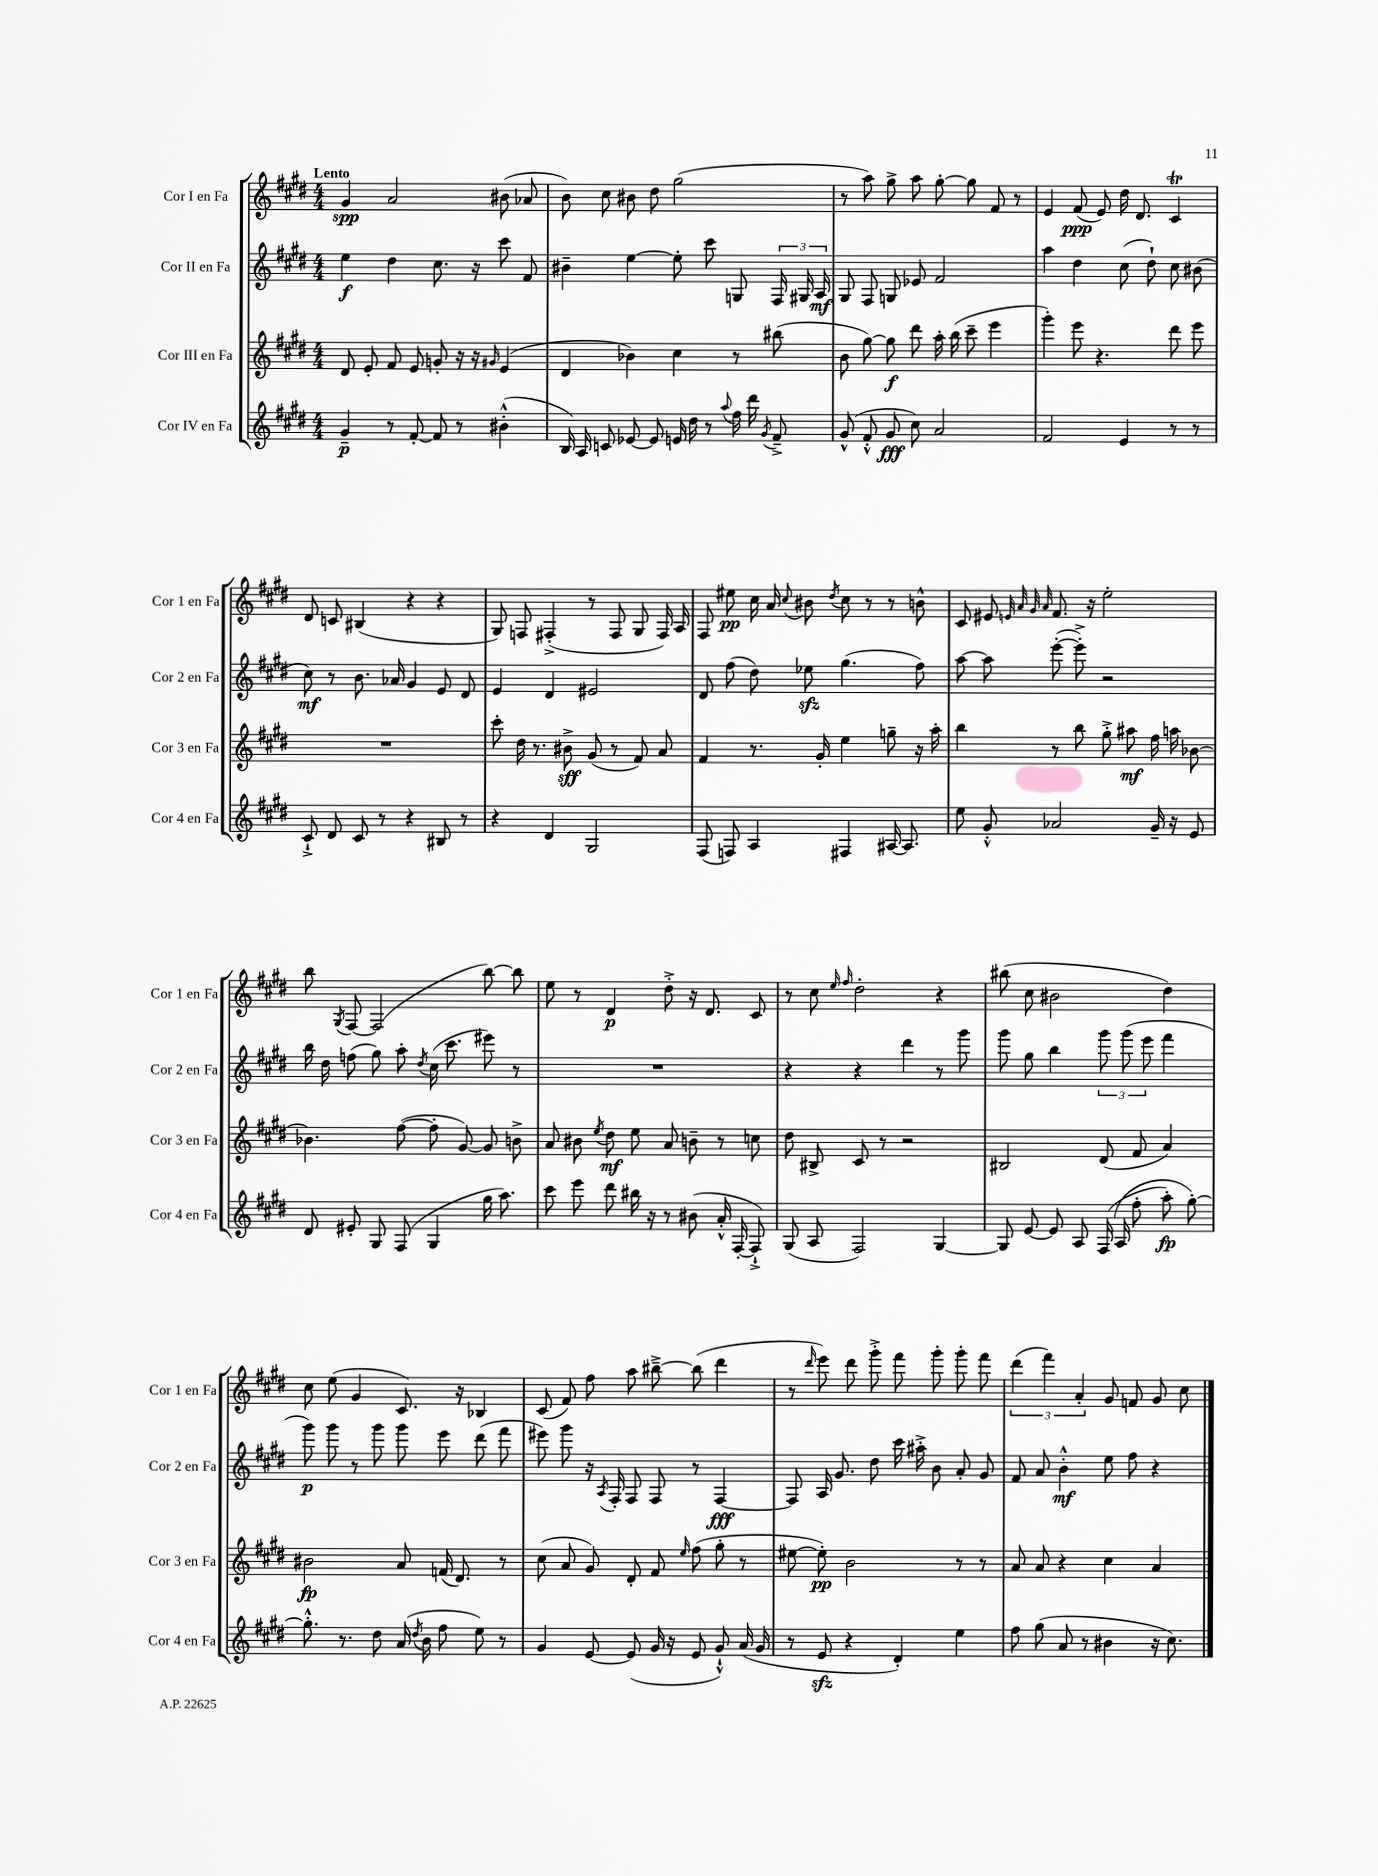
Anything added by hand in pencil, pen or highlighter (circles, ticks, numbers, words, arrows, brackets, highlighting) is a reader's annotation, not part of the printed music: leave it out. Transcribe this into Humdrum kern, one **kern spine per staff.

**kern	**kern	**kern	**kern
*staff4	*staff3	*staff2	*staff1
*clefG2	*clefG2	*clefG2	*clefG2
*k[f#c#g#d#]	*k[f#c#g#d#]	*k[f#c#g#d#]	*k[f#c#g#d#]
*M4/4	*M4/4	*M4/4	*M4/4
4g#~/	8d#/	4ee\	4g#/
.	8e'/	.	.
8r	8f#/	4dd#\	2a/
[8f#'/	8e/	.	.
8f#/]	8g'/	8.cc#\	.
8r	16r	.	.
.	16r	16r	.
.	16qqg#/	.	.
(4b#'^^\	(4e/	8ccc#\	(8b#\
.	.	8f#/	8a-/
=	=	=	=
16B/)	4d#/	4b#~\	8b\)
16A/	.	.	.
8c/	.	.	8cc#\
[8e-/	4b-\)	[4ee\	8b#\
8e-/]	.	.	8dd#\
16e/	4cc#\	8ee'\]	(2gg#\
16dd#\	.	.	.
8r	.	8ccc#\	.
8qqaa/	.	.	.
16ff#\	8r	8G/	.
16ddd#\	.	.	.
8qg#/	.	.	.
8f#~^/	(8bb#\	24F#/	.
.	.	24G#/	.
.	.	24A/	.
=	=	=	=
(8g#^^/	8b\	8G#/	8r
8f#'^^/	[8gg#\)	8F#/	8aa\)
8g#/	8gg#\]	8G/	8gg#^\
8cc#\)	8ddd#\	8e-/	8aa\
2a/	16aa'\	2f#/	[8gg#'\
.	(16bb\	.	.
.	8ccc#~\	.	8gg#\]
.	4eee\	.	8f#/
.	.	.	8r
=	=	=	=
2f#/	4ggg#'\)	4aa\	4e/
.	8eee\	4dd#\	(8f#/
.	4.r	.	8e/)
4e/	.	(8cc#\	16dd#\
.	.	.	8.d#/
.	.	8dd#`\)	.
8r	8ddd#\	8cc#\	4c#/
8r	8eee\	(8b#\	.
=	=	=	=
8c#`^/	1r	8cc#\)	8d#/
8d#/	.	8r	8c/
8c#/	.	8.b\	(4B#/
8r	.	.	.
.	.	16a-/	.
4r	.	4g#/	4r
8B#/	.	8e/	4r
8r	.	8d#/	.
=	=	=	=
4r	8ccc#'\	4e/	8G#/)
.	16dd#\	.	8F/
.	8.r	.	.
4d#/	.	4d#/	(4F#'^/
.	8b#^\	.	.
2G#/	(8g#/	2e#/	8r
.	8r	.	8F#/
.	8f#/)	.	8G#/
.	8a/	.	16F#/)
.	.	.	16A/
=	=	=	=
(8F#/	4f#/	8d#/	8F#/
8F/)	.	(8ff#\	8ee#\
4A/	8.r	8dd#\)	16cc#\
.	.	.	16a/
.	.	.	8qqcc#/
.	.	8ee-\	8b#\
.	16g#'/	.	.
.	.	.	8qdd#/
4F#/	4ee\	(4.gg#\	8cc#\
.	.	.	8r
[16A#/	8gg~\	.	8r
8.A#/]	.	.	.
.	16r	8ff#\)	8b^^\
.	16aa'\	.	.
=	=	=	=
8ee\	4bb\	[8aa\	8c#/
8g#'^^/	.	8aa\]	8e#/
.	.	.	32qqe/
.	.	.	32qqa/
.	.	.	32qqg#/
.	.	.	32qqa/
2a-/	8r	([8eee'\	8.f#/
.	8bb\	8eee'^\])	.
.	.	.	16r
.	8gg#'^\	2r	2ee'\
.	8aa#\	.	.
16g#~/	16ff#\	.	.
16r	16aa\	.	.
8e/	[8b-\	.	.
=	=	=	=
8d#/	4.b-\]	16bb\	8bb\
.	.	16dd#\	.
.	.	.	8qG#/
8e#'/	.	(8ff\	[8F#/
8G#/	.	8gg#\)	(2F#/]
(8F#/	([8ff#\	8aa'\	.
.	.	8qdd#/	.
4G#/	8ff#'\]	(16cc#\	.
.	.	8.ccc#\	.
.	[8g#/)	.	.
16gg#\	8g#/]	8eee#\)	[8bb\)
8.aa\)	.	.	.
.	8b^\	8r	8bb\]
=	=	=	=
8ccc#\	8a/	1r	8ee\
8eee\	8b#\	.	8r
.	8qee/	.	.
8ddd#\	8dd#\	.	4d#/
16bb#\	8ee\	.	.
16r	.	.	.
8r	8a/	.	8dd#'^\
(8b#\	8b~\	.	16r
.	.	.	8.d#/
16a'^^/	8r	.	.
[16F#'/	.	.	.
8F#`^/])	8cc\	.	8c#/
=	=	=	=
(8G#/	8dd#\	4r	8r
8A/	8B#^/	.	8cc#\
.	.	.	16qqee/
.	.	.	16qqff#/
2F#/)	8c#/	4r	2dd#'\
.	8r	.	.
.	2r	4ddd#\	.
[4G#/	.	8r	4r
.	.	8ggg#\	.
=	=	=	=
8G#/]	2B#/	8ggg#\	(8bb#\
[8e/	.	8gg#\	8cc#\
8e/]	.	4bb\	2b#\
8A/	.	.	.
&((16F#/	(8d#/	12ggg#\	.
16A/	.	.	.
.	.	(12ggg#\	.
8ff#'\	8f#/	.	.
.	.	12eee\	.
8aa'\)	4a/)	4fff#\	4dd#\)
[8gg#'\&)	.	.	.
=	=	=	=
8.gg#'^^\]	2b#\	8ggg#\)	8cc#\
.	.	8ggg#\	(8ee\
8.r	.	.	.
.	.	8r	4g#/
8dd#\	.	8ggg#\	.
(16a/	8a/	8ggg#\	8.c#/)
8qdd#/	.	.	.
16b\	.	.	.
8ff#\	(16f/	8eee\	.
.	8.d#/)	.	16r
8ee\)	.	(8ddd#\	4B-/
8r	8r	8fff#\	.
=	=	=	=
4g#/	(8cc#\	8eee#\)	(8c#/
.	8a/	8ggg#\	8f#/)
[8e/	8g#/)	16r	8ff#\
.	.	8qA/	.
.	.	16F#'/	.
(8e/]	8d#'/	8F#/	8aa\
16g#/	8f#/	8F#/	[8bb#~^\
16r	.	.	.
.	16qqee/	.	.
8e/	(8ff#\	8r	(8bb#\]
8g#`^^/)	8gg#'\	[4F#/	4ddd#\
(16a/	8r	.	.
16g#/	.	.	.
=	=	=	=
8r	[8ee#\	8F#/]	8r
.	.	.	16qqddd#/
8e/	8ee#'\])	16A/	8eee\)
.	.	8.g#/	.
4r	2b\	.	8ddd#\
.	.	8dd#\	8ggg#'^\
4d#'/)	.	16ccc#\	8fff#\
.	.	16aa#'^\	.
.	.	8b\	8ggg#'\
4ee\	8r	8a'/	8ggg#'\
.	8r	8g#/	8fff#\
=	=	=	=
8ff#\	8a/	8f#/	(6ddd#\
(8gg#\	8a/	8a/	.
.	.	.	6fff#\)
8a/	4r	4b'^^\	.
.	.	.	6a'/
8r	.	.	.
4b#\	4cc#\	8ee\	8g#/
.	.	8ff#\	8f/
16r	4a/	4r	8g#/
8.cc#\)	.	.	.
.	.	.	8cc#\
==	==	==	==
*-	*-	*-	*-
